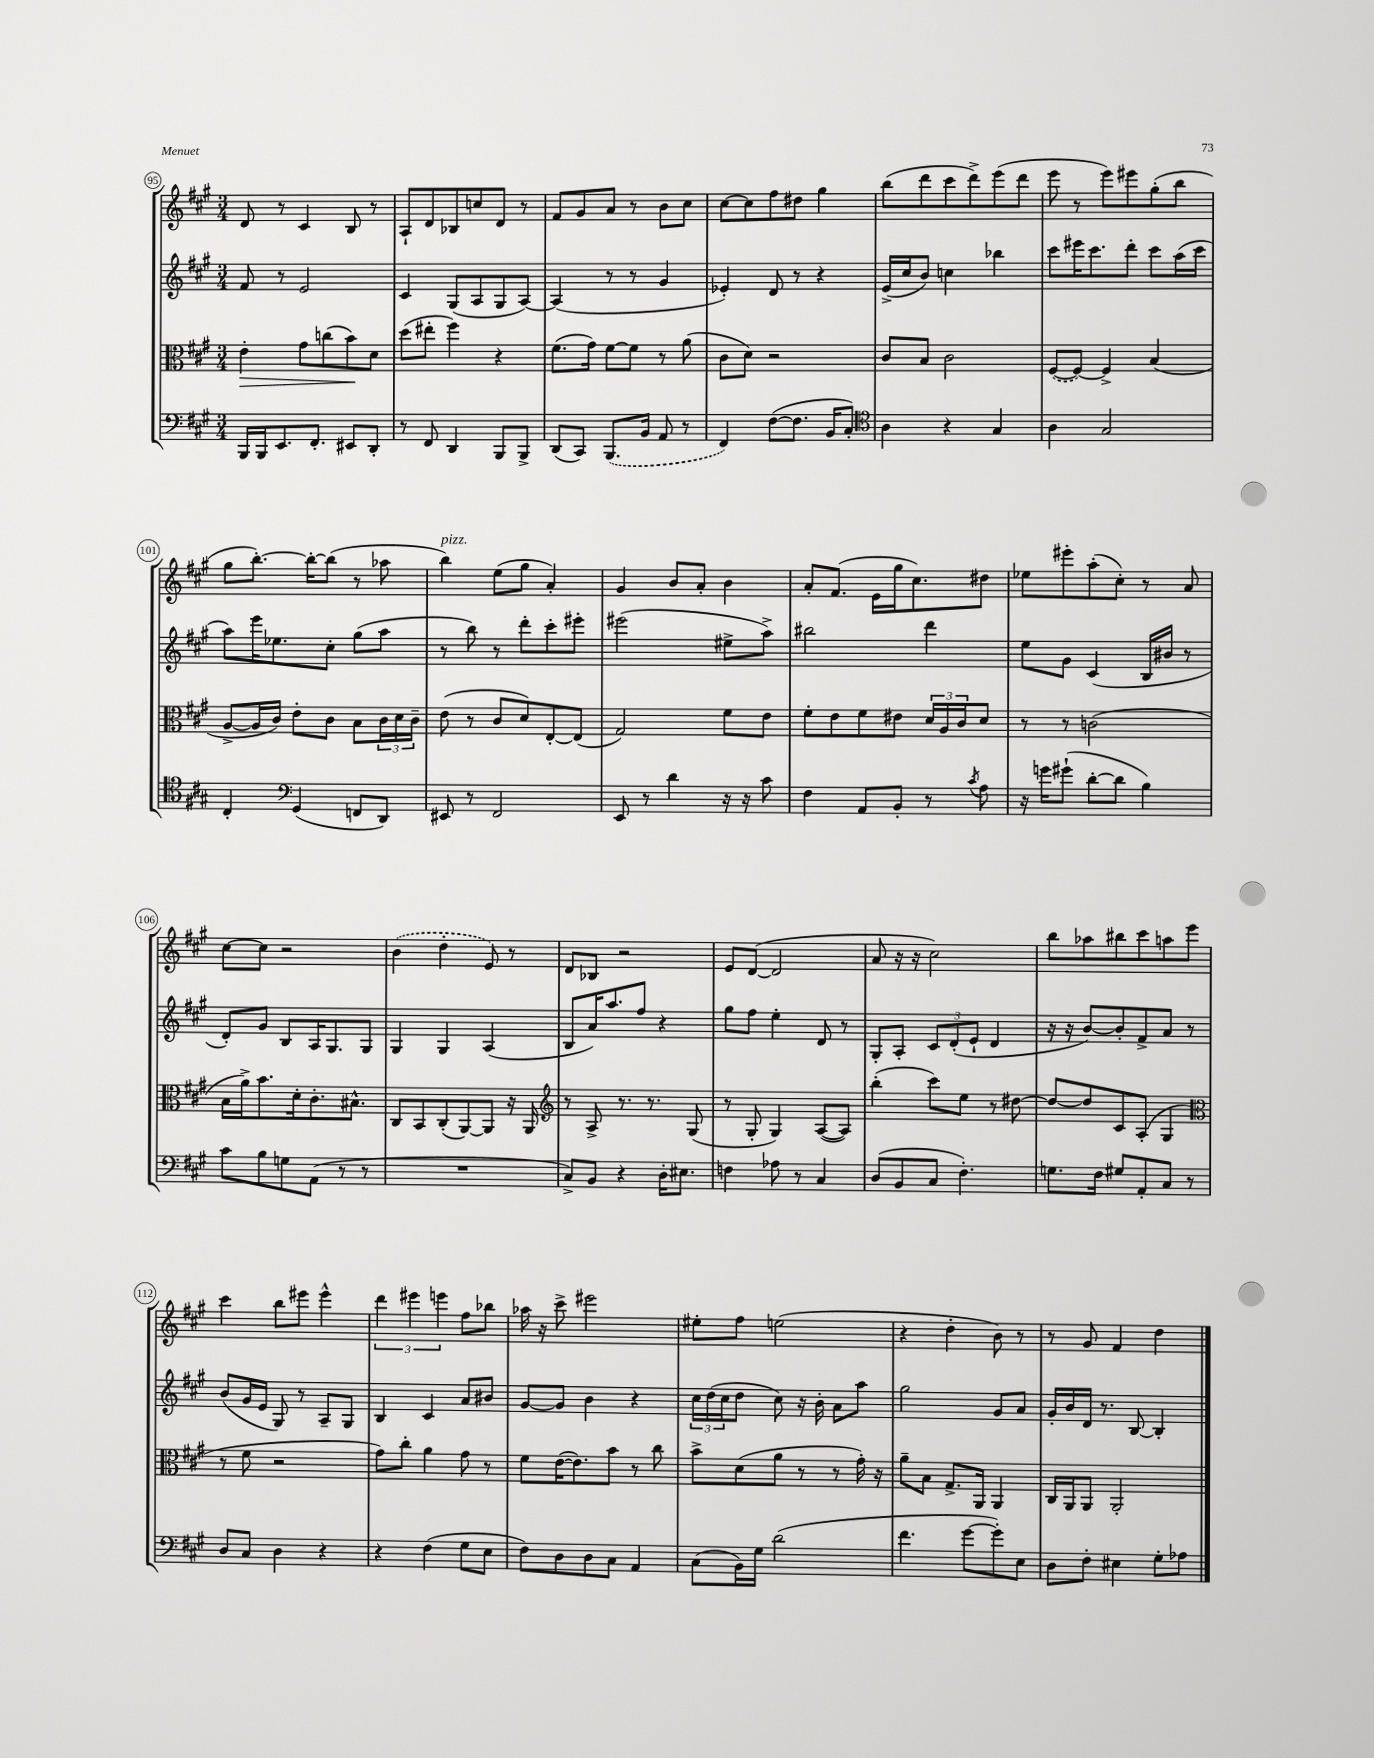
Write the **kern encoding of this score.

**kern	**kern	**dynam	**kern	**kern
*part4	*part3	*part3	*part2	*part1
*staff4	*staff3	*staff3	*staff2	*staff1
*clefF4	*clefC3	*	*clefG2	*clefG2
*k[f#c#g#]	*k[f#c#g#]	*	*k[f#c#g#]	*k[f#c#g#]
*M3/4	*M3/4	*	*M3/4	*M3/4
=95	=95	=95	=95	=95
!	!	!LO:HP:b	!	!
16BBB/LL	4e'\	>	8f#/	8d/
16BBB/J	.	.	.	.
8.EE/	.	.	8r	8r
.	8g#\L	.	2e/	4c#/
8.FF#'/J	.	.	.	.
.	(8ccn\	.	.	.
8EE#X/L	8b\)	.	.	8B/
8DD'/J	8d\J	]	.	8r
=96	=96	=96	=96	=96
8r	(8dd\L	.	4c#/	8A`/L
8FF#/	8ee#X'\J	.	.	8d/
4DD/	4ff#\)	.	(8G#/L	8B-X/
.	.	.	8A/	8ccn/
8BBB/L	4r	.	8G#/	8d/J
8BBB^/J	.	.	[8A/J)	8r
=97	=97	=97	=97	=97
(8DD/L	(8.f#\L	.	(4A/]	8f#/L
8CC#/J)	.	.	.	8g#/
.	16g#\Jk)	.	.	.
(8.BBB/L	[8f#\L	.	8r	8a/J
.	8f#\J]	.	8r	8r
16BB/Jk	.	.	.	.
8AA/	8r	.	4g#/	8b\L
8r	(8a\	.	.	8cc#\J
=98	=98	=98	=98	=98
4FF#/)	8c#\L	.	4e-X'/)	[8cc#\L
.	8d\J)	.	.	8cc#\]
([8F#\L	2r	.	8d/	8ff#\
8.F#\J]	.	.	8r	8dd#X\J
.	.	.	4r	4gg#\
16BB/KL	.	.	.	.
8C#'/J)	.	.	.	.
=99	=99	=99	=99	=99
*clefC4	*	*	*	*
4A\	8c#/L	.	(16e^/LL	(8bb\L
.	.	.	16cc#/J	.
.	8B/J	.	8b/J)	8ddd\
4r	2c#\	.	4ccn\	8ccc#\
.	.	.	.	8ddd^\)
4G#/	.	.	4bb-X\	(8eee\
.	.	.	.	8ddd\J
=100	=100	=100	=100	=100
4A\	([8F#/L	.	8ccc#\L	8eee\
.	8F#/J_)	.	16eee#X\K	8r
.	.	.	8.ccc#\	.
2G#/	4F#^/]	.	.	8eee\L)
.	.	.	8ddd'\J	8eee#X\
.	(4B/	.	8ccc#\L	(8gg#'\
.	.	.	(16aa\L	8bb\J
.	.	.	16ccc#\JJ	.
!!LO:LB:g=z
=101	=101	=101	=101	=101
4C#'/	[8A^/L	.	8aa\L)	8gg#\L
.	16A/L]	.	16eee\K	[8.bb'\J)
.	16c#/JJ)	.	8.ee-X\	.
*clefF4	*	*	*	*
(4GG#/	8e'\L	.	.	.
.	.	.	.	16bb'\KL_
.	8c#\J	.	8cc#'\J	(8bb\J]
8FFn/L	8B\L	.	(8gg#\L	8r
8DD/J)	24c#\L	.	8aa\J	8aa-X\
.	24d\	.	.	.
.	24c#~\JJ	.	.	.
=102	=102	=102	=102	=102
!	!	!	!	!LO:TX:a:i:t=pizz.
8EE#X/	(8e\	.	8r	4bb\)
8r	8r	.	8bb\)	.
2FF#/	8c#/L	.	8r	(8ee\L
.	8d/)	.	8ddd'\L	8gg#\J
.	[8E'/	.	8ccc#'\	4a'/)
.	(8E/J]	.	8eee#X'\J	.
=103	=103	=103	=103	=103
8EE/	2G#/)	.	(2eee#X\	4g#/
8r	.	.	.	.
4d\	.	.	.	8b/L
.	.	.	.	8a'/J
16r	8f#\L	.	8ee#X^\L	4b\
16r	.	.	.	.
8c#\	8e\J	.	8aa^\J)	.
=104	=104	=104	=104	=104
4F#\	8f#'\L	.	2bb#X\	8a'/L
.	8e\	.	.	(8.f#/J
8AA/L	8f#\	.	.	.
.	.	.	.	16e\LL
8BB'/J	8e#X\J	.	.	16gg#\J
.	.	.	.	8.cc#\)
8r	24d/LL	.	4ddd\	.
.	24A/	.	.	.
.	24c#/J	.	.	.
8qc#/	.	.	.	.
8A\	8d/J	.	.	8dd#X\J
=105	=105	=105	=105	=105
16r	8r	.	8ee\L	8ee-X\L
16gn\KL	.	.	.	.
(8g#X`\J	8r	.	8g#\J	8eee#X'\
[8d'\L	(2cn\	.	(4c#/	(8aa'\
8d\J]	.	.	.	8cc#'\J)
4B\)	.	.	16B/LL	8r
.	.	.	16b#X/JJ	.
.	.	.	8r	8a/
!!LO:LB:g=z
=106	=106	=106	=106	=106
8c#\L	16B\LL	.	8d'/L)	[8cc#\L
.	16a^\J)	.	.	.
8B\	8.b\	.	8g#/J	8cc#\J]
8Gn\	.	.	8B/L	2r
.	16d'\k	.	.	.
(8AA\J	8.c#'\	.	16A/K	.
.	.	.	8.G#/	.
8r	.	.	.	.
.	8.B#X^^\J	.	.	.
8r	.	.	8G#/J	.
=107	=107	=107	=107	=107
2.r	8C#/L	.	4G#/	(4b\
.	8BB/	.	.	.
.	(8C#'/	.	4G#/	4dd'\
.	[8AA/)	.	.	.
.	8AA/J]	.	(4A/	8e/)
.	16r	.	.	8r
.	16AA/	.	.	.
=108	=108	=108	=108	=108
*	*clefG2	*	*	*
8C#^/L)	8r	.	8B/L	8d/L
8BB/J	8A^/	.	16a/K)	8B-X/J
.	.	.	8.aa/	.
4r	8.r	.	.	2r
.	.	.	8ff#/J	.
.	8.r	.	.	.
16D'\KL	.	.	4r	.
8.E#X\J	.	.	.	.
.	(8G#/	.	.	.
=109	=109	=109	=109	=109
4Fn\	8r	.	8gg#\L	8e/L
.	8G#'/	.	8ff#\J	([8d/J
8A-X\	4G#/)	.	4ee'\	2d/]
8r	.	.	.	.
4C#/	([8A/L	.	8d/	.
.	8A/J])	.	8r	.
=110	=110	=110	=110	=110
(8D/L	(4bb'\	.	8G#'/L	8a/
8BB/	.	.	8A'/J	16r
.	.	.	.	16r
8C#/J	8ccc#\L)	.	12c#/L	2cc#\)
.	.	.	(12d'/	.
4.F#'\)	8ee\J	.	.	.
.	.	.	12e`/J	.
.	8r	.	4d/	.
.	[8dd#X\	.	.	.
=111	=111	=111	=111	=111
8.Gn\L	8dd#/L_	.	16r	8bb\L
.	.	.	16r	.
.	8dd#/]	.	[8b/L)	8aa-X\
16F#\Jk	.	.	.	.
8G#X/L	8c#/	.	8b'/]	8bb#X\
8AA'/	(8A'/J	.	8f#^/	8ccc#\
8C#/J	4G#/	.	8a/J	8aan\
8r	.	.	8r	8eee\J
!!LO:LB:g=z
=112	=112	=112	=112	=112
*	*clefC3	*	*	*
8D/L	8r	.	(8b/L	4ccc#\
8C#/J	8f#\	.	16g#/L	.
.	.	.	16e/JJ	.
4D\	2r	.	8G#/)	8bb\L
.	.	.	8r	8eee#X\J
4r	.	.	8A~/L	4eee#^^\
.	.	.	8G#/J	.
=113	=113	=113	=113	=113
4r	8g#\L)	.	4B/	6ddd\
.	8cc#'\J	.	.	.
.	.	.	.	6eee#X\
(4F#\	4a\	.	4c#/	.
.	.	.	.	6eeen\
8G#\L	8g#\	.	8a/L	8ff#\L
8E\J	8r	.	8b#X/J	8bb-X\J
=114	=114	=114	=114	=114
8F#\L)	8f#\L	.	[8g#/L	16aa-X\
.	.	.	.	16r
8D\	([16e\K	.	8g#/J]	8ccc#^\
.	8.e\])	.	.	.
8D\	.	.	4b\	2eee#X\
8C#\J	8b\J	.	.	.
4AA/	8r	.	4r	.
.	8cc#\	.	.	.
=115	=115	=115	=115	=115
(8C#\L	8b^\L	.	24cc#\LL	8ee#X'\L
.	.	.	(24dd\	.
.	.	.	24cc#\J	.
16BB\L)	(8d\	.	8dd\J	8ff#\J
16G#\JJ	.	.	.	.
(2d\	8a\J	.	8cc#\)	(2een\
.	8r	.	16r	.
.	.	.	16b'\	.
.	8r	.	8a\L	.
.	16g#'\)	.	8aa\J	.
.	16r	.	.	.
=116	=116	=116	=116	=116
4.f#\	8a~\L	.	2gg#\	4r
.	8B\J	.	.	.
.	8.G#^/L	.	.	4dd'\
[8g#\L	.	.	.	.
.	16AA/Jk	.	.	.
8g#'\])	4AA/	.	8g#/L	8b\)
8E\J	.	.	8a/J	8r
=117	=117	=117	=117	=117
8D\L	16C#/LL	.	16g#'/LL	8r
.	16AA/J	.	16b/	.
8F#'\J	8AA/J	.	16d/JJ	8g#/
.	.	.	8.r	.
4E#X\	2AA'/	.	.	4f#/
.	.	.	[8B/	.
8G#'\L	.	.	4B'/]	4dd\
8A-X\J	.	.	.	.
==	==	==	==	==
*-	*-	*-	*-	*-
